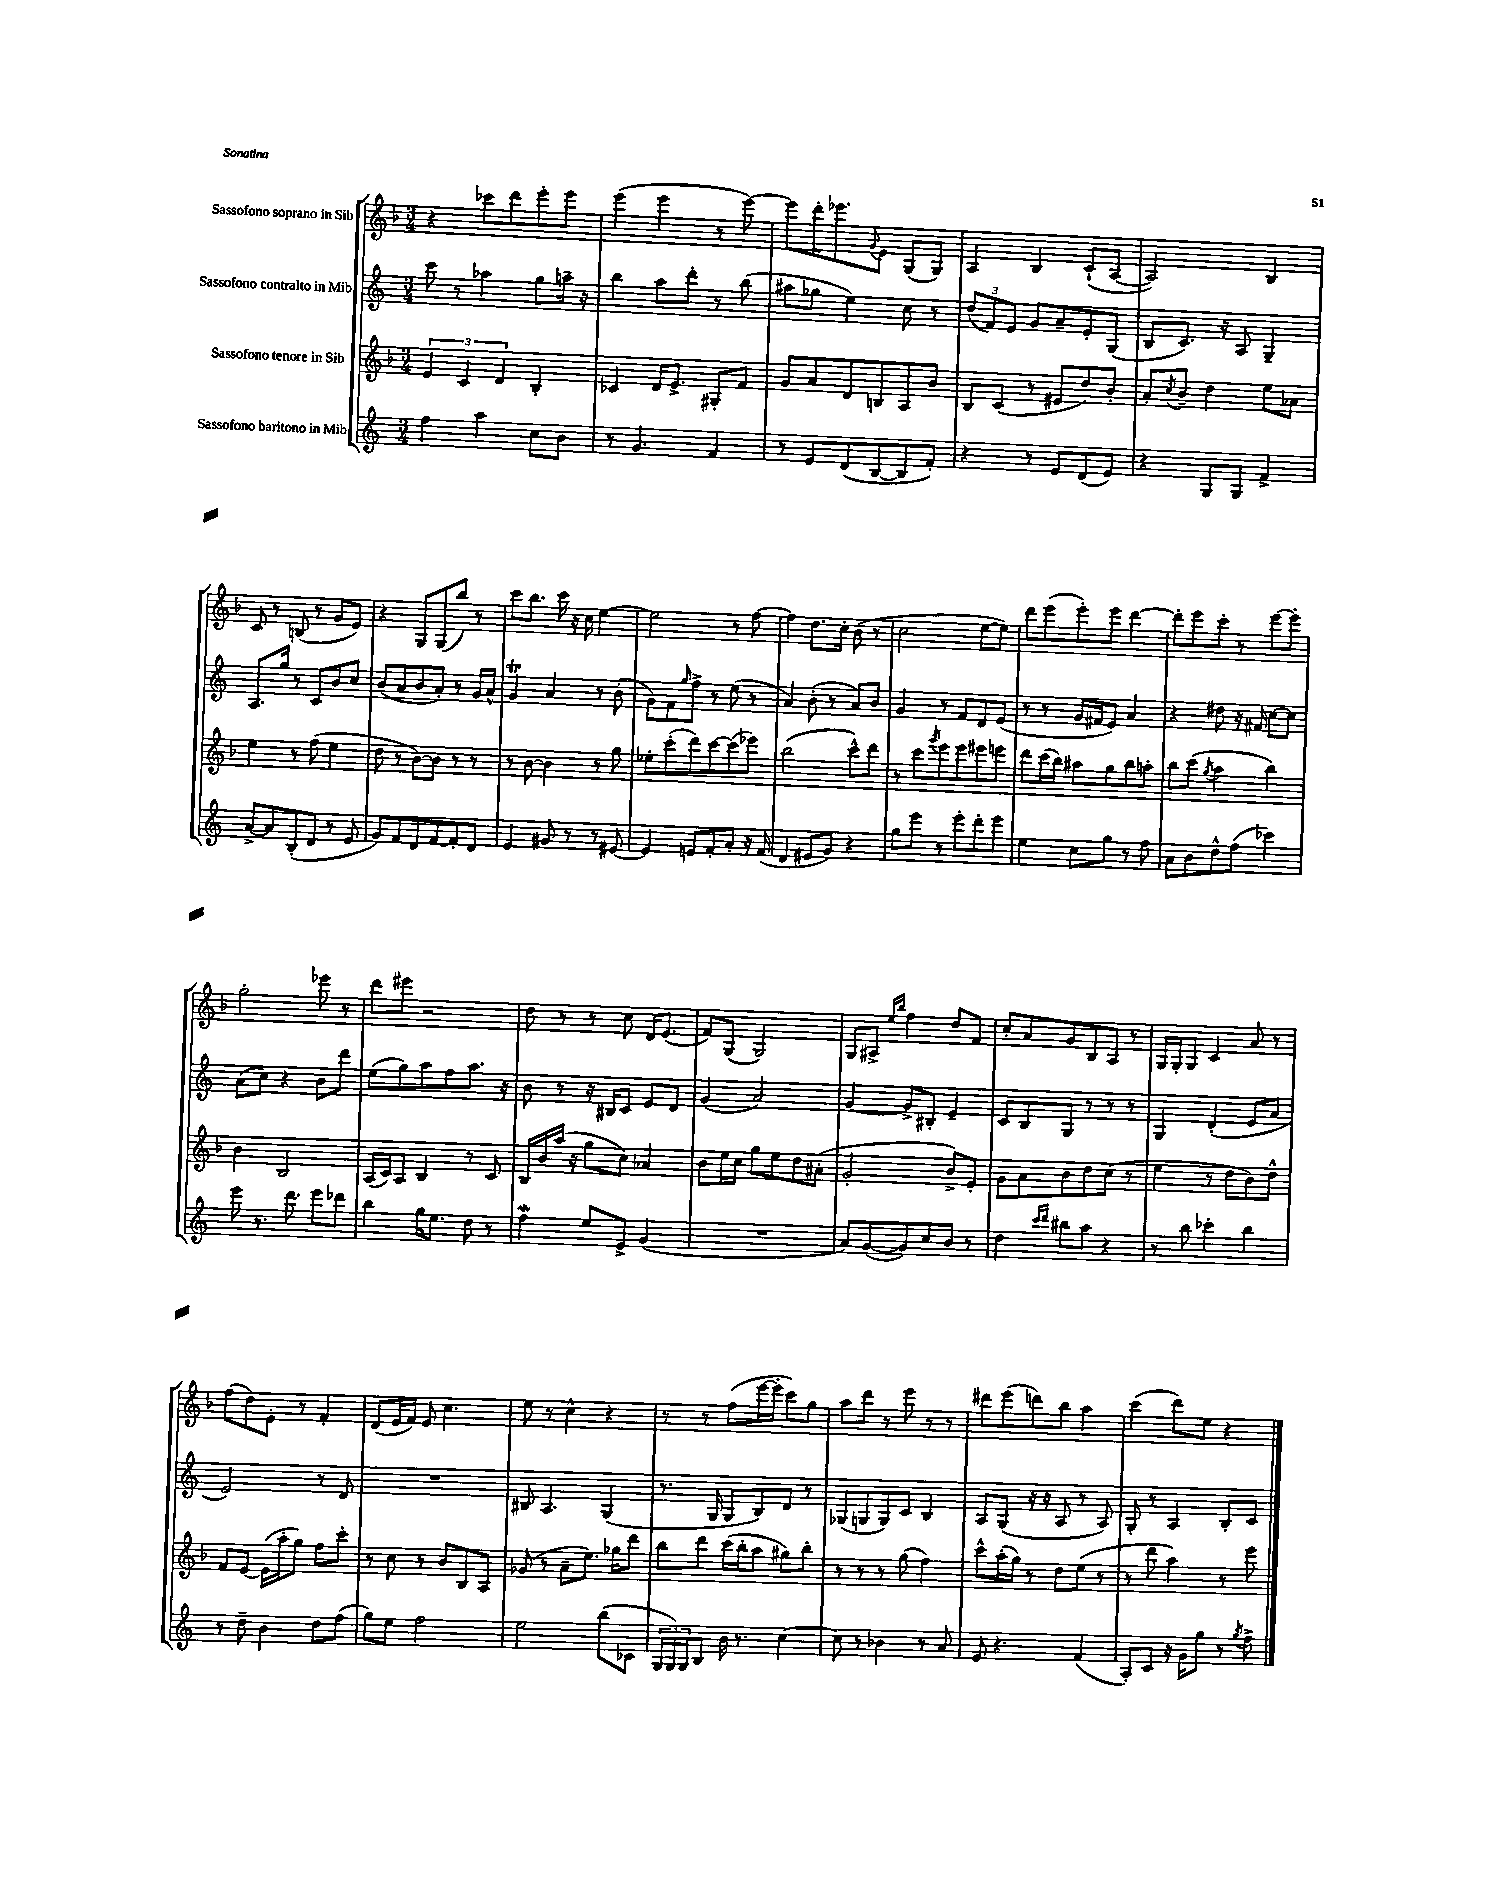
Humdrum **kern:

**kern	**kern	**kern	**kern
*staff4	*staff3	*staff2	*staff1
*clefG2	*clefG2	*clefG2	*clefG2
*k[]	*k[b-]	*k[]	*k[b-]
*M3/4	*M3/4	*M3/4	*M3/4
4ff	6e	8ccc	4r
.	.	8r	.
.	6c	.	.
4aa	.	4aa-	8ccc-
.	6d	.	.
.	.	.	8ddd
8cc	4B-'	8gg	8eee'
8b	.	16aa~	8eee
.	.	16r	.
=	=	=	=
8r	4c-	4bb	(4eee
4.g	.	.	.
.	16d	8aa	4eee
.	8.e^	.	.
.	.	8ddd'	.
4f	8G#'	8r	8r
.	8f	(8bb	[8eee)
=	=	=	=
8r	8g	8aa#	8eee]
8e	8a	8gg-	16ddd'
.	.	.	8.eee-
(8d	8d	4ee)	.
.	.	.	8qqg
[8B	8B	.	8e
8B]	8A	8cc	(8G
8f')	8b-	8r	8G)
=	=	=	=
4r	8B-	(12dd	4A
.	.	12f)	.
.	(8c	.	.
.	.	12e	.
8r	8r	8g	4B-
8e	8e#	8a~	.
(8d	8dd)	8e'	(8c`
8e)	8b-'	(8G	[8A
=	=	=	=
4r	8a'	8B	2A])
.	8qcc	.	.
.	8b-~	8.c)	.
8G	4dd	.	.
.	.	16r	.
8G	.	8A	.
4f^	8ee	4G~	4B-
.	8a-	.	.
=	=	=	=
[8a^	4ee	8.A	8c
8a]	.	.	8r
.	.	16gg	.
(8B'	8r	8r	(8B
8d	(8ff	8c	8r
8r	4ee	8b	8g
8e	.	8cc	8e)
=	=	=	=
8g)	8dd	(8b	4r
8f	8r	8a	.
8d	[8b-)	8b	8G
[8f	8b-]	8a')	(8G
8f']	8r	8r	8bb-)
8d	8r	16g	8r
.	.	16a^^	.
=	=	=	=
4e	8r	4g	8ccc
.	[8b-	.	8.bb-
8g#	4b-]	4a	.
.	.	.	16ccc
8r	.	.	16r
.	.	.	16cc
8r	8r	8r	[4ee
[8e#	8gg	(8b'	.
=	=	=	=
4e#]	8ee-'	8g)	2ee]
.	(8ccc'	8f	.
.	.	16qqgg	.
8e	8ddd)	8ff^	.
8f'	[8ccc	8r	.
8a'	(8ccc]	(8ee	8r
16r	8eee-)	8r	[8ff
(16f	.	.	.
=	=	=	=
4d	(2bb-	4a)	4ff]
8e#	.	(8b'	8.dd
8g)	.	8r	.
.	.	.	16cc'
4r	8ccc^^)	8a)	(8b-
.	8ddd	8b	8r
=	=	=	=
8gg	8r	4g	2cc
8eee	8ccc	.	.
.	8qggg	.	.
8r	8eee	8r	.
8eee'	8eee	8f	.
8ddd'	8eee#	8d	[8ee
8eee	8eee	(8e	8ee])
=	=	=	=
4ee	8ddd	8r	8ddd
.	(16ccc	8r	(8eee
.	16bb-)	.	.
8cc	8aa#	16g	8eee')
.	.	16f#	.
8gg	8gg	8e)	8eee
8r	8bb-	4a	[4ddd
8ff	8aa'	.	.
=	=	=	=
8a	8bb-	4r	8ddd']
8b	(8ccc	.	8eee
.	8qgg	.	.
8dd^^	4aa	8dd#	8ccc'
(8ff	.	16r	8r
.	.	16f#	.
4ccc-)	4bb-)	[8cc	[8eee
.	.	8cc]	8eee']
=	=	=	=
8eee	4b-	(8a	2gg'
8.r	.	8cc)	.
.	2B-	4r	.
8.ddd	.	.	.
8eee	.	8b	8eee-
8ddd-	.	8ddd	8r
=	=	=	=
4bb	(16A	(8ee	8ddd
.	16c)	.	.
.	8A	8gg)	8eee#
16gg	4B-	8aa	2r
8.ee	.	.	.
.	.	8ff	.
8dd	8r	8.aa	.
8r	8c	.	.
.	.	16r	.
=	=	=	=
4ff	16B-	8b	8dd
.	16b-	.	.
.	(16aa	8r	8r
.	16r	.	.
8ee	8gg	16r	8r
.	.	16B#	.
8e^	8cc)	8c	8cc
(4g	4a-	8e	16d
.	.	.	(8.e
.	.	8d	.
=	=	=	=
2.r	8b-	(4g	8f)
.	16ee	.	(8G
.	16cc	.	.
.	8gg	2a)	2G)
.	8ee	.	.
.	8dd	.	.
.	(8a#'	.	.
=	=	=	=
8a)	2g'	[4g	8G
([8g	.	.	8A#^
.	.	.	16qqee
.	.	.	16qqbb-
8g])	.	8g^]	4ff
8cc	.	8B#'	.
8b	8b-^)	4e~	8dd
8r	8e'	.	8f
=	=	=	=
4dd	8g	8c	8cc'
.	8a	8B	8a
16qqccc	.	.	.
16qqddd	.	.	.
8bb#	8b-	8G	8g
8aa	8dd	8r	8B-
4r	(8cc	8r	8A
.	8r	8r	8r
=	=	=	=
8r	4ee	4G	16G
.	.	.	16G'
8bb	.	.	8G
4ccc-'	8r	(4d'	4c
.	8dd	.	.
4bb	8b-)	8e	8a
.	8dd^^	8a	8r
=	=	=	=
8r	8f	2e)	(8ff
8dd~	[8e	.	8dd)
4b	(16e]	.	8e'
.	16aa'	.	.
.	8gg)	.	8r
8dd	8ff	8r	4f'
(8ff	8ccc'	8d	.
=	=	=	=
8gg)	8r	2.r	(8d
8ee	8cc	.	16e
.	.	.	16f)
2ff	8r	.	8e
.	8b-	.	4.cc
.	8B-	.	.
.	8A	.	.
=	=	=	=
2ee	(8g-	8B#	8ee
.	8r	4.A	8r
.	8a~	.	4cc^^
.	8.ee)	.	.
(8bb	.	(4G	4r
.	16gg-	.	.
8c-	8ddd	.	.
=	=	=	=
24G	8bb-	8.r	8r
24G)	.	.	.
24G	.	.	.
8B	8ddd	.	8r
.	.	16G	.
16b	(16ccc	8G	(8ff
8.r	16bb-'	.	.
.	8aa	8B)	[16eee
.	.	.	16eee']
[4cc	8gg#)	8d	8ccc)
.	8bb-'	8r	8gg
=	=	=	=
8cc]	8r	(8G-	8aa
8r	8r	8G	8ddd
4b-	8r	8G)	8r
.	(8gg	8c	8eee
8r	4ff)	4B	8r
8a	.	.	8r
=	=	=	=
8e	8ccc^^	8A	8ddd#
4.r	(16aa'	(8G	(8eee
.	16gg)	.	.
.	8r	16r	8ddd)
.	.	16r	.
.	8dd	8A	8bb-
(4f	(8ee	8r	4aa
.	8r	8A)	.
=	=	=	=
8A')	8r	8G'	(4ccc
8c	8ddd	8r	.
16r	4aa)	4A	8ddd)
16g	.	.	.
8gg	.	.	8ee
8r	8r	8B'	4r
8qgg	.	.	.
8ff^	8eee	8c	.
==	==	==	==
*-	*-	*-	*-
